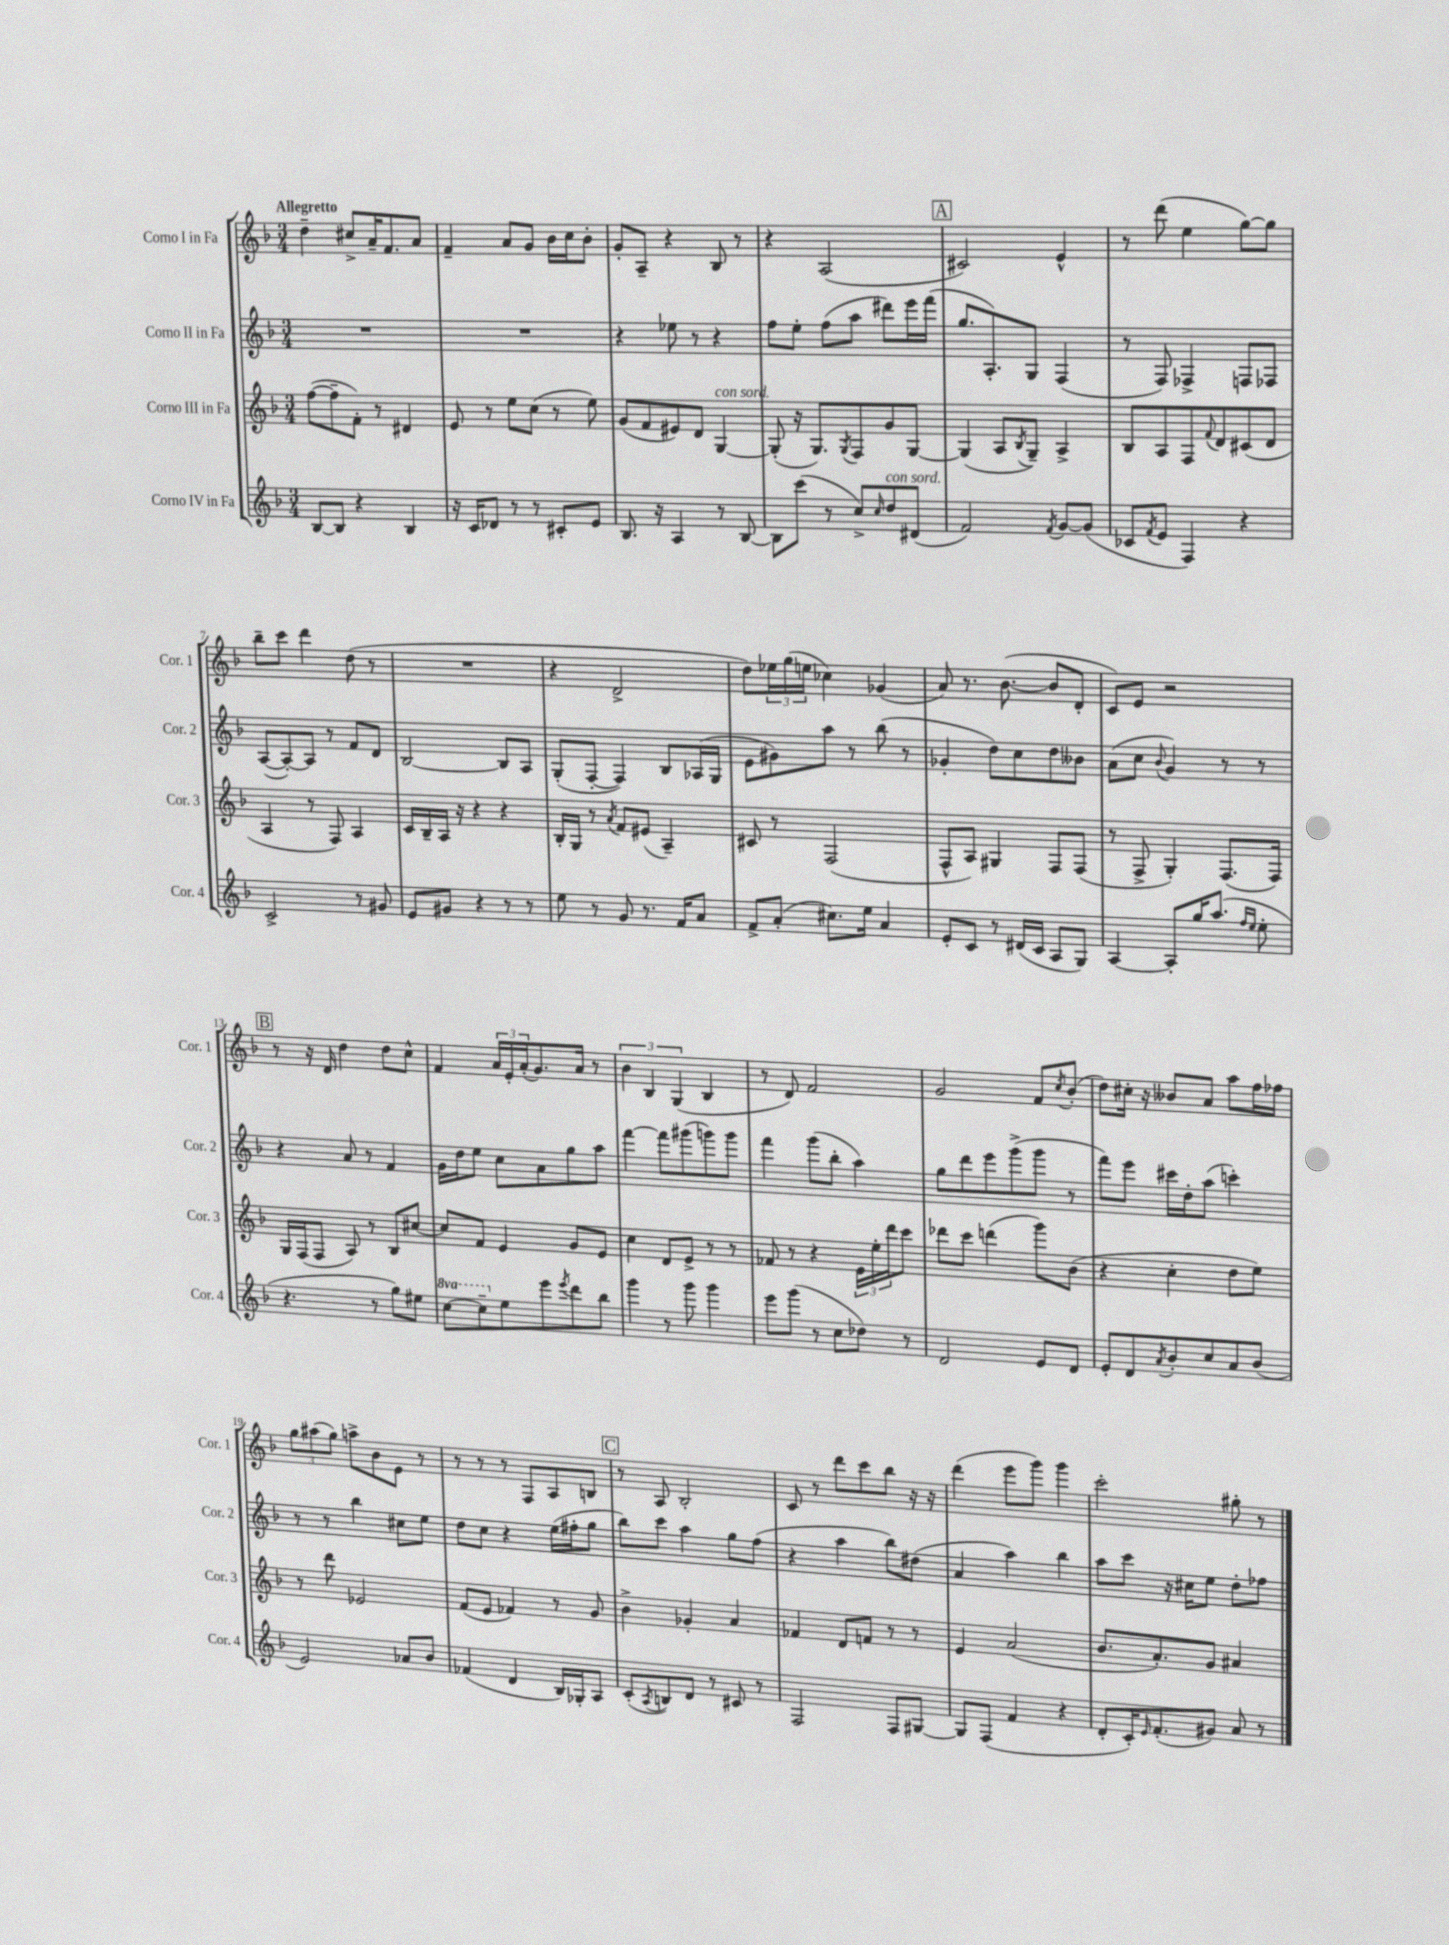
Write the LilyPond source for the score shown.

<<
\new StaffGroup <<
\new Staff = "s0" \with { instrumentName = "Corno I in Fa" shortInstrumentName = "Cor. 1" } {
    \clef treble \key f \major \numericTimeSignature \time 3/4 \tempo "Allegretto"
    d''4-- cis''8-> a'16-- f'8. a'8 |
    f'4-- a'8 g'8 bes'16 c''16 bes'8-. |
    g'8-. a8-- r4 bes8 r8 |
    r4 a2( |
    \mark \markup { \box "A" } cis'2) e'4-^ |
    r8 d'''8( e''4 g''8~) g''8 |
    bes''8-- c'''8 d'''4 d''8( r8 |
    R2. |
    r4 d'2-> |
    d''8) \tuplet 3/2 { ees''16 g''16( e''16 } ces''4) ges'4( |
    a'8) r8. bes'8.~( bes'8 d'8-. |
    c'8) e'8 r2 |
    \mark \markup { \box "B" } r8 r16 d'16 d''4 d''8 c''8-^ |
    f'4 \tuplet 3/2 { a'16 e'16-. a'16-.( } g'8.) a'16 r8 |
    \tuplet 3/2 { bes'4 bes4 g4( } bes4 |
    r8 d'8) f'2 |
    g'2 f'8 \acciaccatura { c''8 } bes'8-.( |
    d''8) cis''16-. r16 beses'8 a'8 a''8 f''16 fes''16 |
    \tuplet 3/2 { g''8 ais''8( g''8) } a''8-> bes'8 e'8 r8 |
    r8 r8 r8 f8 a8 b8 |
    \mark \markup { \box "C" } r8 a8 bes2-. |
    c'8 r8 d'''8 c'''8 bes''8 r16 r16 |
    d'''4( e'''8 g'''8) g'''4 |
    c'''2-. gis''8-. r8 \bar "|." |
}
\new Staff = "s1" \with { instrumentName = "Corno II in Fa" shortInstrumentName = "Cor. 2" } {
    \clef treble \key f \major \numericTimeSignature \time 3/4
    R2. |
    R2. |
    r4 ees''8 r8 r4 |
    f''8 e''8-. f''8( a''8 dis'''8) e'''16 f'''16( |
    \mark \markup { \box "A" } g''8. a8.-.) g8 f4( |
    r8 f8) fes4-> f8 fes8 |
    a8~( a8~-.) a8 r8 f'8 d'8 |
    bes2~ bes8 a8 |
    g8-.( f8~-. f4) bes8 aes16( g16 |
    e'8 gis'8) a''8 r8 bes''8( r8 |
    ges'4-. d''8) c''8 d''8 beses'8 |
    a'8( c''8 \appoggiatura { bes'8 } g'4) r8 r8 |
    \mark \markup { \box "B" } r4 a'8 r8 f'4 |
    g'16 d''16 e''8 c''8 a'8 g''8 a''8 |
    f'''4~ f'''8 gis'''8( g'''8) g'''8 |
    f'''4 g'''8( bes''8-. a''4) |
    g''8 d'''8 e'''8 g'''8->( g'''8 r8 |
    f'''8) e'''8 cis'''16 d''16-. a''8( c'''4-.) |
    r8 r8 bes''4 cis''8 e''8 |
    d''8 c''8 r4 e''16( fis''16-. g''8 |
    \mark \markup { \box "C" } bes''8) c'''8 a''4 g''8 f''8( |
    r4 a''4 bes''8) dis''8( |
    a'4 a''4) bes''4 |
    a''8 c'''8 r16 cis''16 e''8 d''8-. fes''8 \bar "|." |
}
\new Staff = "s2" \with { instrumentName = "Corno III in Fa" shortInstrumentName = "Cor. 3" } {
    \clef treble \key f \major \numericTimeSignature \time 3/4
    f''8~( f''8-- f'8-.) r8 dis'4 |
    e'8 r8 e''8 c''8( r8 e''8) |
    g'8( f'8 eis'8) d'8 g4~^\markup { \italic "con sord." } |
    g8-.( r16 g8.) \acciaccatura { g8 } f8 g'8 g8~ |
    \mark \markup { \box "A" } g4( a8 \acciaccatura { bes8 } g8--) a4-> |
    bes8 a8 f8 \appoggiatura { f'8 } d'8 cis'8( d'8 |
    a4 r8 f8) a4 |
    c'16 bes16-- a16 r16 r4 r4 |
    bes16-. g16 r8 \acciaccatura { a'8 } f'8 eis'8( a4--) |
    cis'8 r8 f2( |
    f8-^ a8) gis4 f8 f8( |
    r8 f8-> g4-.) f8.( f16) |
    \mark \markup { \box "B" } g16 f16( f8 a8) r8 bes8 cis''8~ |
    cis''8 f'8 e'4 g'8 e'8 |
    c''4 d'8 e'8-> r8 r8 |
    fes'8 r8 r4 \tuplet 3/2 { e'16 e''16-. d'''16 } c'''8 |
    des'''8 c'''8 d'''4( g'''8) bes'8( |
    r4 c''4-. d''8 e''8) |
    r8 d'''8 ees'2 |
    f'8( e'8 fes'4) r8 g'8 |
    \mark \markup { \box "C" } bes'4-> ges'4-. a'4 |
    fes'4 d'8 f'8 r8 r8 |
    e'4 a'2( |
    bes'8. a'8.-.) g'8 ais'4 \bar "|." |
}
\new Staff = "s3" \with { instrumentName = "Corno IV in Fa" shortInstrumentName = "Cor. 4" } {
    \clef treble \key f \major \numericTimeSignature \time 3/4 \set Staff.ottavationMarkups = #ottavation-simple-ordinals
    bes8~ bes8 r4 bes4 |
    r16 c'16 des'8 r8 r8 cis'8-. e'8 |
    bes8. r16 a4 r8 bes8~ |
    bes8 c'''8( r8 c''8->) \grace { c''16 } d''8^\markup { \italic "con sord." } dis'8( |
    \mark \markup { \box "A" } f'2) \acciaccatura { f'8 } g'8~ g'8( |
    ces'8 \acciaccatura { f'8 } e'8 f4) r4 |
    c'2-> r8 gis'8 |
    e'8 gis'8 r4 r8 r8 |
    e''8 r8 g'8 r8. f'16 a'8 |
    f'8-> a'8-.( cis''8.) e''16 a'4 |
    e'8-. c'8 r8 dis'16( c'16 a8 g8) |
    a4~ a8-. g''16 a''8.( \grace { f''16 e''16 } e''8-. |
    \mark \markup { \box "B" } r4. r8 g''8) eis''8 |
    \ottava #1 c'''8~ c'''8-- \ottava #0 e''8 e'''8 \acciaccatura { e'''8 } d'''8 bes''8 |
    g'''4 r8 g'''8 g'''4 |
    e'''8 g'''8( r8 c''8 des''8) r8 |
    d'2 e'8 d'8 |
    e'8-. d'8 \acciaccatura { a'8 } bes'8-. c''8 a'8 bes'8( |
    e'2) aes'8 bes'8 |
    fes'4( d'4 bes16) ges16-. a8 |
    \mark \markup { \box "C" } c'8-.( \acciaccatura { a8 } b8) d'8 r8 cis'8 r8 |
    f2 f8 gis8~ |
    gis8 f8( f'4 r4 |
    d'8-. c'16-.) \grace { e'16 } f'8.-.( gis'8) a'8 r8 \bar "|." |
}
>>
>>
